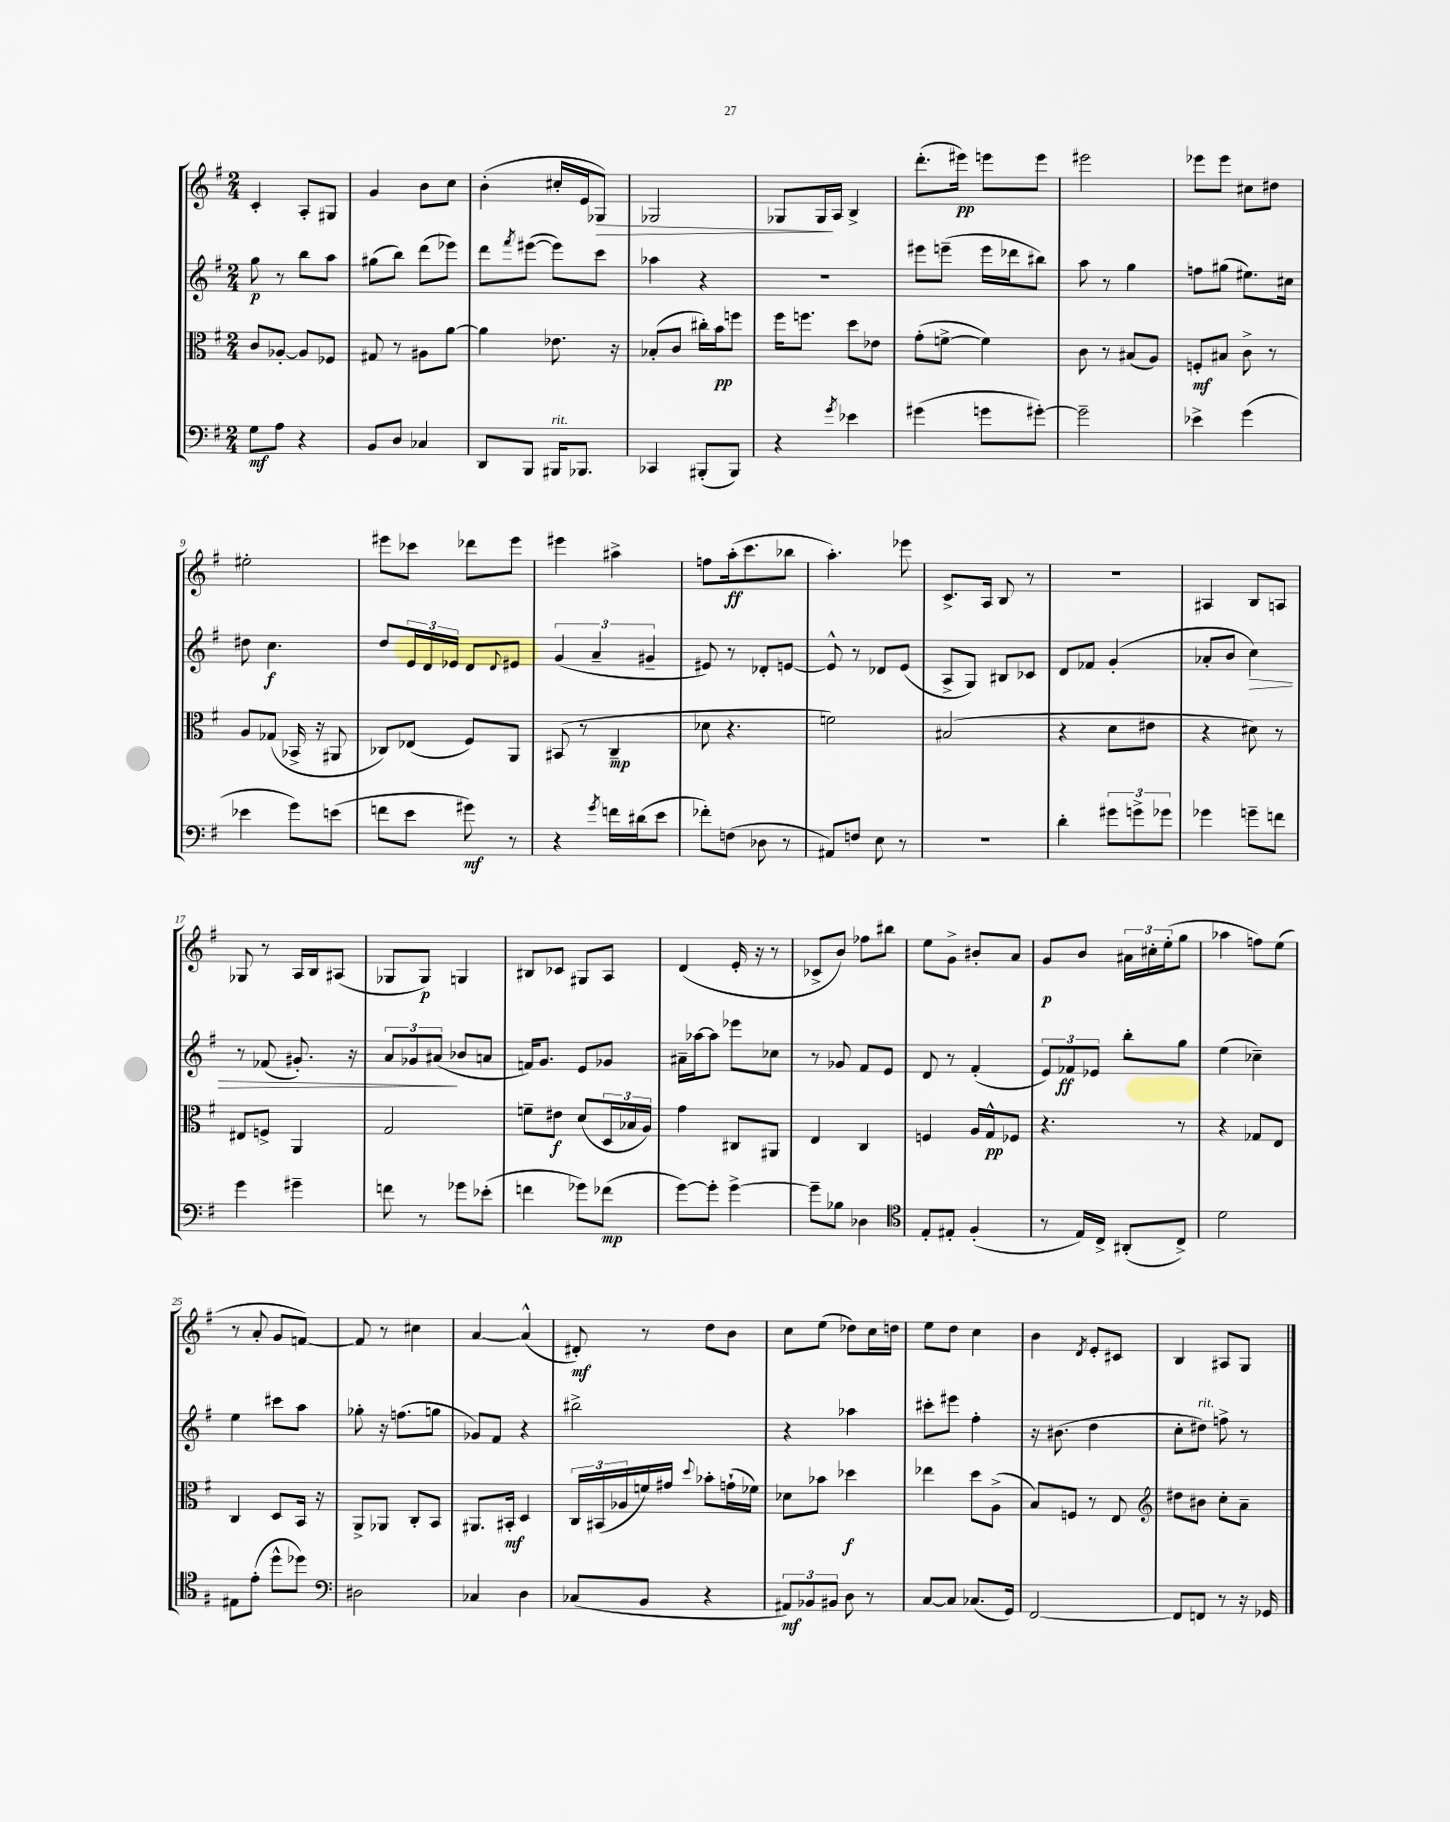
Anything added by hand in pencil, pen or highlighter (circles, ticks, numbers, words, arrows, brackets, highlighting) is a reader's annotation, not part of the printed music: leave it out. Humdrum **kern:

**kern	**kern	**kern	**kern
*staff4	*staff3	*staff2	*staff1
*clefF4	*clefC3	*clefG2	*clefG2
*k[f#]	*k[f#]	*k[f#]	*k[f#]
*M2/4	*M2/4	*M2/4	*M2/4
8G	8c	8gg	4c'
8A	[8A-'	8r	.
4r	8A-]	8bb	8A'
.	8F-	8aa	8G#
=	=	=	=
8BB	8G#	(8gg#	4g
8D	8r	8bb)	.
4C-	8A#	(8ddd	8b
.	[8a	8eee-)	8cc
=	=	=	=
8DD	4a]	8ddd	(4b'
.	.	8qfff#	.
8BBB	.	([8eee#	.
16BBB#	8.e-	8eee#])	16cc#'
8.BBB-	.	.	16e
.	.	8ccc	8G-)
.	16r	.	.
=	=	=	=
4CC-	(8B-'	4aa-	2G-
.	8c	.	.
(8BBB#'	16cc#')	4r	.
.	16b	.	.
8BBB#)	8ff	.	.
=	=	=	=
4r	16ff#	2r	8G-
.	8.ff	.	.
.	.	.	16G-
.	.	.	16A
8qg	.	.	.
4e-	8dd	.	4B^
.	8e-	.	.
=	=	=	=
(4g#	(8g'	8eee#	(8.ddd'
.	[8f^	(8eee~	.
.	.	.	16eee#)
8g	4f])	16eee	8eee
.	.	16ddd-	.
[8g#')	.	8bb#)	8eee
=	=	=	=
2g#~]	8c	8aa	2eee#
.	8r	8r	.
.	(8B#	4gg	.
.	8A)	.	.
=	=	=	=
4e-^	8F'	8ff	8eee-
.	8B#	(8gg#	8eee-
(4g	8c^	8.ee#)	8cc#
.	8r	.	8dd#
.	.	16cc#	.
=	=	=	=
4e-	8A	8dd#	2ee#'
.	(8G-	4.cc	.
8g)	16BB-^	.	.
.	16r	.	.
(8e	8AA#	.	.
=	=	=	=
8f	8C-)	8dd	8eee#
8e	(8E-	24e	8ccc-
.	.	24d	.
.	.	24e-	.
8g#)	8F#)	8d	8ddd-
.	.	8qqd	.
8r	8AA	8e#	8eee#
=	=	=	=
4r	(8BB#	(6g	4eee#
.	8r	.	.
.	.	6a~	.
8qg	.	.	.
16f	4C~	.	4aa#^
(16d#	.	.	.
.	.	6g#~	.
8e	.	.	.
=	=	=	=
8f-')	8d-	8e#)	8ff
(8F	4.r	8r	(16aa'
.	.	.	8.ccc
8D-	.	8d-'	.
8r	.	[8e	8bb-
=	=	=	=
8AA#)	2f)	8e^^]	4.aa')
8F	.	8r	.
8E	.	8d-	.
8r	.	(8e	8eee-
=	=	=	=
2r	(2B#	8A^	8.c^
.	.	8G)	.
.	.	.	16A
.	.	8B#	8B
.	.	8c-	8r
=	=	=	=
4d'	4r	8d	2r
.	.	8f-	.
12g#	8d	(4g'	.
12g^	.	.	.
.	8e#	.	.
12g-	.	.	.
=	=	=	=
4g-	4r	8a-'	4A#
.	.	8b	.
8g~	8d#)	4cc)	8B
8f	8r	.	8A
=	=	=	=
4g	8E#	8r	8G-
.	8F^	(8f-	8r
4g#~	4AA	8.g#')	16A
.	.	.	16B
.	.	.	(8A#
.	.	16r	.
=	=	=	=
8f	2G	12a	8G-
.	.	12g-	.
8r	.	.	8G-)
.	.	(12a#	.
8g-	.	8b-	4G
(8e-'	.	8a	.
=	=	=	=
4f	8f~	16f)	8B#
.	.	8.g	.
.	8e#	.	8c-
8g-)	(8d	8e	8G#
(8f-	24D	8g-	8A
.	24B-	.	.
.	24A)	.	.
=	=	=	=
[8g)	4g	16a#~	(4d
.	.	[16aa-	.
8g']	.	8aa-]	.
[4g^	8C#	8eee-	16e'
.	.	.	16r
.	8AA#	8cc-	8r
=	=	=	=
8g~]	4E	8r	8c-^
8B-	.	8g-	8b)
4D-	4C	8f#	8ff-
.	.	8e	8bb#
=	=	=	=
*clefC4	*	*	*
8E'	4F	8d	8ee
8E#'	.	8r	8g^
(4F#'	16A	(4f#'	8b#'
.	16G^^	.	.
.	8F-	.	8a
=	=	=	=
8r	4.r	12e)	8g
.	.	12f-	.
16E)	.	.	8b
.	.	12e-	.
16C^	.	.	.
(8AA#'	.	8bb'	24a#
.	.	.	24cc#'
.	.	.	(24ee'
8C^)	8r	8gg	8gg
=	=	=	=
2d	4r	(4ee	4aa-
.	8G-	4cc-~)	8ff)
.	8E	.	(8ee
=	=	=	=
8E#	4C	4ee	8r
(8e'	.	.	8a'
8dd^^	8D	8ccc#	8g
8dd-)	16BB	8aa	[8f)
.	16r	.	.
=	=	=	=
*clefF4	*	*	*
2D#	8AA^	8gg-'	8f]
.	8AA-	16r	8r
.	.	(8.ff	.
.	8C'	.	4cc#
.	8BB	8gg	.
=	=	=	=
4C-	8.AA#	8g-)	[4a
.	.	8f#	.
.	16BB#'	.	.
4D	4D	4r	(4a^^]
=	=	=	=
(8C-	24C	2bb#^	8d#')
.	(24BB#	.	.
.	24A-	.	.
8BB	16f)	.	8r
.	16g#	.	.
.	8qqdd	.	.
4r	8b-'	.	8dd
.	(16g`	.	8b
.	16f-)	.	.
=	=	=	=
12AA#)	8d-	4r	8cc
12BB-	.	.	.
.	8b-	.	(8ee
12BB#	.	.	.
8D	4dd-	4aa-	8dd-)
8r	.	.	16cc
.	.	.	16dd
=	=	=	=
[8C	4ee-	8ccc#'	8ee
8C]	.	8eee#	8dd
(8.C-	8dd	4ff#'	4cc
.	(8A^	.	.
16GG)	.	.	.
=	=	=	=
[2FF#	8B)	16r	4b
.	.	(8.b#	.
.	8F	.	.
.	.	.	8qd
.	8r	4dd	8e'
.	8E	.	8c#
=	=	=	=
*	*clefG2	*	*
8FF#]	8dd#	8cc'	4B
8FF	8b#	8dd#)	.
8r	8cc'	8ff^	8A#
16r	8a~	8r	8G
16GG-	.	.	.
==	==	==	==
*-	*-	*-	*-
